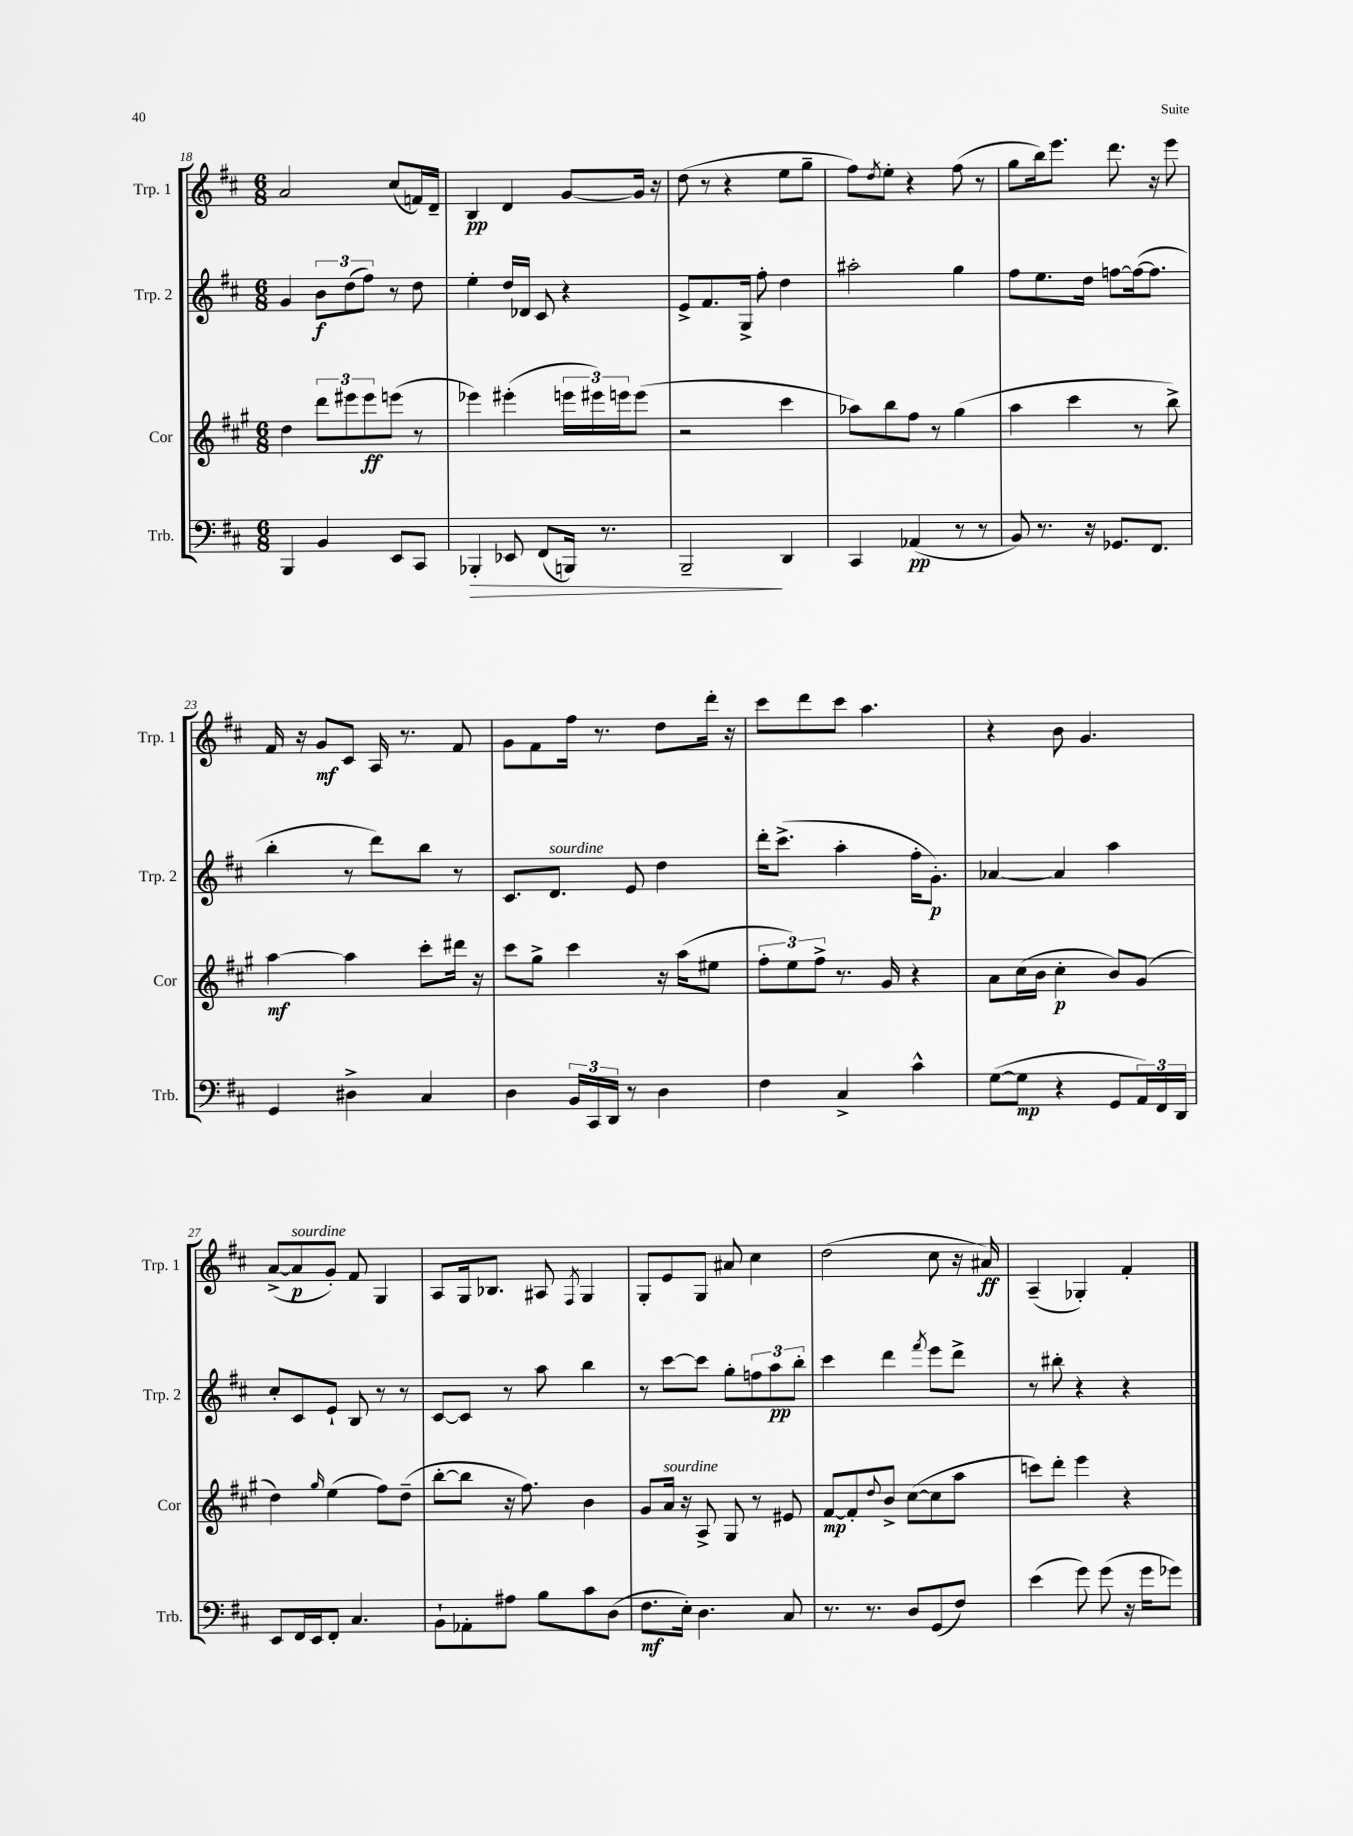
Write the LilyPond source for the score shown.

<<
\new StaffGroup <<
\new Staff = "s0" \with { instrumentName = "Trp. 1" shortInstrumentName = "Trp. 1" } {
    \clef treble \key d \major \numericTimeSignature \time 6/8
    a'2 cis''8( f'16) d'16-- |
    b4\pp d'4 g'8~ g'16 r16 |
    d''8( r8 r4 e''8 g''8-- |
    fis''8) \acciaccatura { d''8 } e''8-. r4 fis''8( r8 |
    g''8 b''16) e'''8. d'''8. r16 e'''8 |
    fis'16 r16 g'8\mf cis'8 a16 r8. fis'8 |
    g'8 fis'8 fis''16 r8. d''8 d'''16-. r16 |
    cis'''8 d'''8 cis'''8 a''4. |
    r4 b'8 g'4. |
    a'8~->( a'8\p^\markup { \italic "sourdine" } g'8-.) fis'8 g4 |
    a8 g16 bes8. ais8 \acciaccatura { fis8 } g4 |
    g8-. e'8 g8 ais'8 cis''4 |
    d''2( cis''8 r16 ais'16\ff) |
    a4--( ges4-.) fis'4-. \bar "|." |
}
\new Staff = "s1" \with { instrumentName = "Trp. 2" shortInstrumentName = "Trp. 2" } {
    \clef treble \key d \major \numericTimeSignature \time 6/8
    g'4 \tuplet 3/2 { b'8\f d''8( fis''8) } r8 d''8 |
    e''4-. d''16 des'16 cis'8 r4 |
    e'8-> fis'8. g16-> fis''8-. d''4 |
    ais''2-. g''4 |
    fis''8 e''8. d''16 f''8~ f''16~( f''8. |
    b''4-. r8 d'''8) b''8 r8 |
    cis'8. d'8.^\markup { \italic "sourdine" } e'8 d''4 |
    d'''16-. cis'''8.->( a''4-. fis''16-. g'8.-.\p) |
    aes'4~ aes'4 a''4 |
    cis''8-. cis'8 e'8-! b8 r8 r8 |
    cis'8~ cis'8 r8 a''8 b''4 |
    r8 cis'''8~ cis'''8 g''8-. \tuplet 3/2 { f''8 a''8\pp b''8-. } |
    cis'''4 d'''4 \acciaccatura { fis'''8 } e'''8 d'''8-> |
    r8 bis''8-. r4 r4 \bar "|." |
}
\new Staff = "s2" \with { instrumentName = "Cor" shortInstrumentName = "Cor" } {
    \clef treble \key a \major \numericTimeSignature \time 6/8
    d''4 \tuplet 3/2 { d'''8 eis'''8 eis'''8\ff } e'''8( r8 |
    ees'''4) eis'''4-.( \tuplet 3/2 { e'''16 eis'''16) e'''16 } e'''8( |
    r2 cis'''4 |
    aes''8) b''8 fis''8 r8 gis''4( |
    a''4 cis'''4 r8 b''8->) |
    a''4~\mf a''4 cis'''8-. dis'''16 r16 |
    cis'''8 gis''8-> cis'''4 r16 a''16( eis''8 |
    \tuplet 3/2 { fis''8-. e''8) fis''8-> } r8. gis'16 r4 |
    a'8 cis''16( b'16 cis''4-.\p b'8) gis'8( |
    d''4) \grace { gis''16 } e''4( fis''8) d''8--( |
    b''8~-. b''8 r16 fis''8.) b'4 |
    gis'8 a'16^\markup { \italic "sourdine" } r16 a8-> gis8 r8 eis'8 |
    fis'8~\mp fis'8-. \appoggiatura { d''8 } b'8-> cis''8~( cis''8 a''8 |
    c'''8) d'''8-. e'''4 r4 \bar "|." |
}
\new Staff = "s3" \with { instrumentName = "Trb." shortInstrumentName = "Trb." } {
    \clef bass \key d \major \numericTimeSignature \time 6/8
    b,,4 b,4 e,8 cis,8 |
    bes,,4-.\> ees,8 fis,8( b,,16) r8. |
    b,,2--\! d,4 |
    cis,4 aes,4\pp( r8 r8 |
    b,8) r8. r16 ges,8. fis,8. |
    g,4 dis4-> cis4 |
    d4 \tuplet 3/2 { b,16 cis,16 d,16 } r8 d4 |
    fis4 cis4-> cis'4-^ |
    g8~( g8\mp r4 g,8 \tuplet 3/2 { a,16) fis,16 d,16 } |
    e,8 fis,16 e,16 fis,8-. cis4. |
    b,8-! aes,8-. ais8 b8 cis'8 d8( |
    fis8.\mf e16-.) d4. cis8 |
    r8. r8. d8 g,8( fis8) |
    e'4( g'8) g'8( r16 g'16 ges'8) \bar "|." |
}
>>
>>
\layout { \context { \Score currentBarNumber = #18 } }
